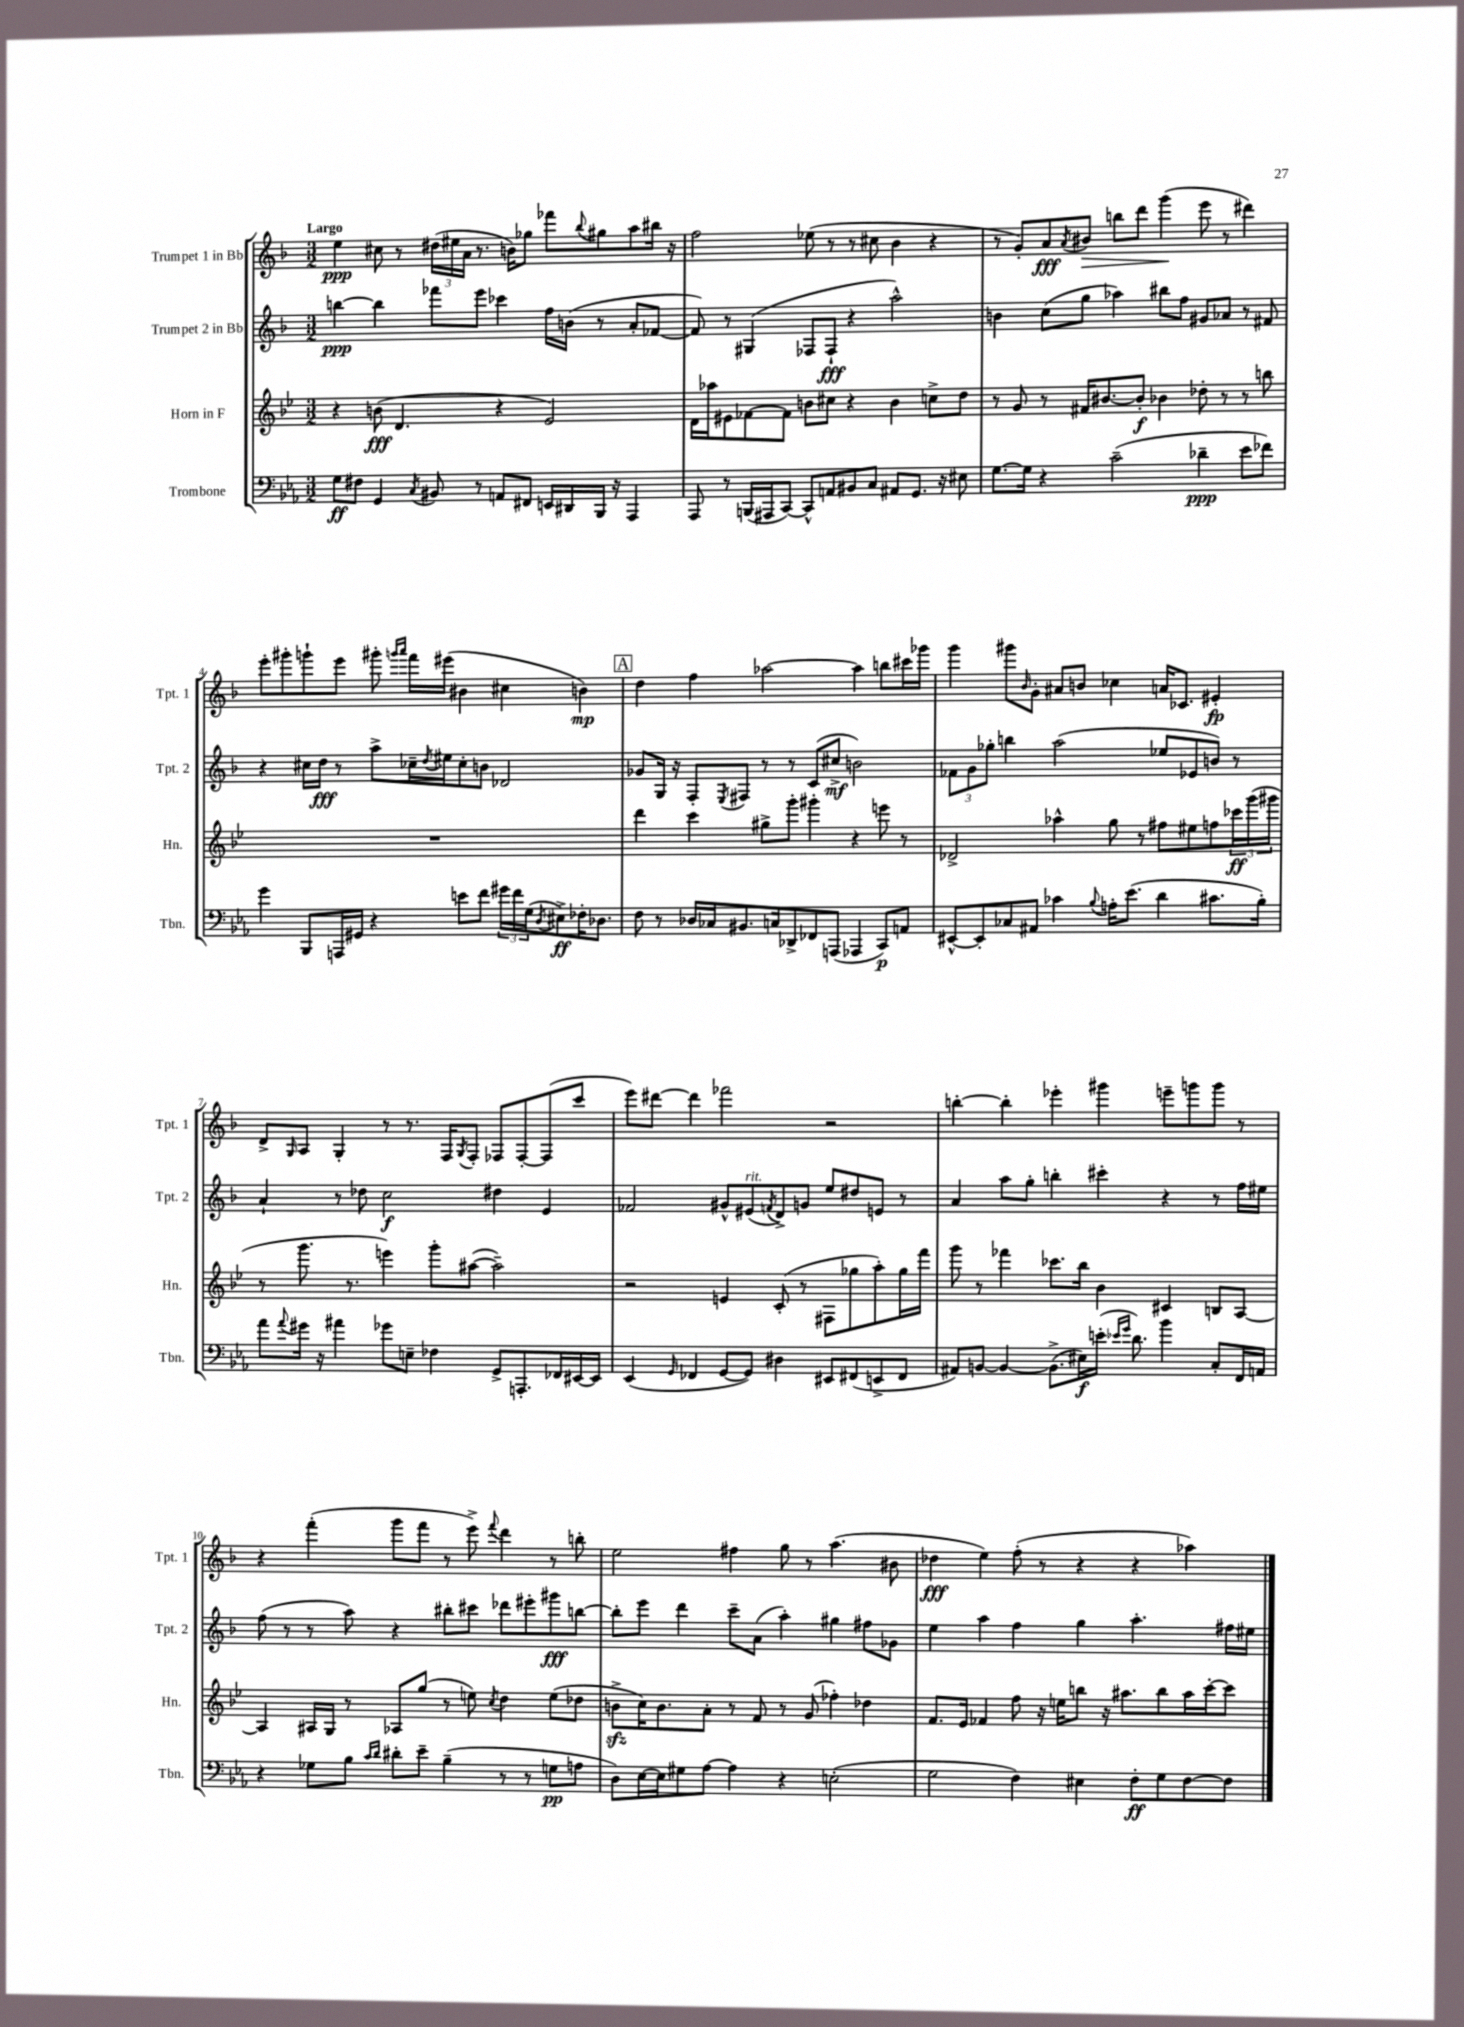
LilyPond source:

<<
\new StaffGroup <<
\new Staff = "s0" \with { instrumentName = "Trumpet 1 in Bb" shortInstrumentName = "Tpt. 1" } {
    \clef treble \key f \major \numericTimeSignature \time 3/2 \tempo "Largo"
    e''4\ppp cis''8 r8 \tuplet 3/2 { dis''16( eis''16 a'16 } r8. b'16) ges''8 fes'''8 \appoggiatura { bes''8 } gis''8 a''8 bis''16 r16 |
    f''2 ees''8( r8 r8 cis''8 bes'4 r4 |
    r8 g'8-.) a'8\fff \acciaccatura { a'8 } bis'8\> b''8 d'''8 g'''4\!( e'''8 r8 dis'''4) |
    e'''8-. gis'''8-. g'''8-! e'''8 gis'''8-. \grace { g'''16 a'''16 } f'''16 eis'''16( bis'4 cis''4 b'4\mp) |
    \mark \markup { \box "A" } d''4 f''4 aes''2~ aes''4 b''8 cis'''16 ges'''16 |
    g'''4 gis'''8 \grace { bes'16 } g'8-. ais'8 b'8 ces''4 a'16 ces'8. eis'4-.\fp |
    d'8-> \grace { g16 } a8 g4-. r8 r8. f16 \acciaccatura { g8 } f8-. fes8 fes8~-. fes8( c'''8 |
    e'''8) dis'''8~ dis'''4 fes'''2 r2 |
    b''4~-. b''4-. ees'''4-. gis'''4 e'''8-- g'''8 g'''8 r8 |
    r4 f'''4-.( g'''8 f'''8 r8 e'''8->) \appoggiatura { f'''8 } d'''4 r8 b''8-. |
    e''2 fis''4 g''8 r8 a''4.( bis'8 |
    des''4\fff e''4) f''8-.( r8 r4 r4 aes''4) \bar "|." |
}
\new Staff = "s1" \with { instrumentName = "Trumpet 2 in Bb" shortInstrumentName = "Tpt. 2" } {
    \clef treble \key f \major \numericTimeSignature \time 3/2
    b''4~\ppp b''4 fes'''8 e'''8 ces'''4 f''16 b'16( r8 a'8-. fes'8~ |
    fes'8) r8 gis4( fes8 fes8-!\fff r4 a''2-^) |
    b'4 c''8( g''8 aes''4) bis''8 f''8 gis'8 aes'8 r8 fis'8 |
    r4 cis''16 d''16\fff r8 a''8-> ces''16-- \acciaccatura { d''8 } eis''16 ces''8-. b'8 des'2 |
    \mark \markup { \box "A" } ges'8 g16 r16 f8-. \acciaccatura { e8 } fis8 r8 r8 c'8( cis''8->\mf b'2) |
    \tuplet 3/2 { fes'8 g'8 ges''8-. } b''4 a''2( ees''8 ees'8 b'8) r8 |
    a'4-! r8 des''8 c''2\f dis''4 e'4 |
    fes'2 gis'8-^ eis'8^\markup { \italic "rit." }( \acciaccatura { f'8 } d'8->) g'8 e''8 dis''8 e'8 r8 |
    a'4 a''8 g''8-. b''4-. cis'''4-. r4 r8 f''16 eis''16 |
    f''8( r8 r8 a''8) r4 bis''8-. cis'''8 des'''8 eis'''8-. gis'''8\fff b''8~ |
    b''8-. e'''8 d'''4 c'''8-- a'8( a''4-.) gis''4 fis''8 ges'8 |
    e''4 a''4 f''4 g''4 a''4.-. fis''16 eis''16 \bar "|." |
}
\new Staff = "s2" \with { instrumentName = "Horn in F" shortInstrumentName = "Hn." } {
    \clef treble \key bes \major \numericTimeSignature \time 3/2
    r4 b'8\fff( d'4. r4 ees'2) |
    d'16 aes''16 eis'8 fes'8~ fes'8 b'8 cis''8 r4 b'4 c''8-> d''8 |
    r8 g'8 r8 fis'16 bis'8.~ bis'8-.\f bes'4 des''8-. r8 r8 b''8 |
    R1. |
    \mark \markup { \box "A" } d'''4 c'''4 gis''8-> g'''8-. gis'''4-. r4 e'''8 r8 |
    des'2-> aes''4-^ g''8 r8 fis''8 eis''8 f''8 \tuplet 3/2 { ces'''16\ff g'''16( gis'''16 } |
    r8 g'''8. r8. e'''4) g'''8-. ais''8~( ais''2--) |
    r2 e'4 c'8-.( r8 fis8 ges''8 a''8-.) ges''16 f'''16 |
    g'''8 r8 fes'''4 ces'''8. bes''16 bes'4 cis'4 b8 a8~ |
    a4 ais16 g16 r8 aes8 g''8( r8 e''8) \acciaccatura { c''8 } d''4 e''8( des''8 |
    b'8->\sfz c''16) b'8. a'8-. r8 f'8 r8 g'8( fes''4-.) des''4 |
    f'8. ees'16 fes'4 f''8 r16 e''16 b''8 r16 ais''8. b''8 ais''16 c'''16~-. c'''8 \bar "|." |
}
\new Staff = "s3" \with { instrumentName = "Trombone" shortInstrumentName = "Tbn." } {
    \clef bass \key ees \major \numericTimeSignature \time 3/2
    g8\ff fis8 g,4 \acciaccatura { c8 } bis,8 r8 a,8 fis,8 e,16 dis,16 bes,,16 r16 aes,,4 |
    aes,,8 r8 b,,16( ais,,16 c,8~) c,8-^ a,8 bis,8 c8 ais,8 g,8. r16 eis8 |
    g8.~ g16 r4 c'2--( des'4--\ppp ees'8 fes'8) |
    g'4 bes,,8 a,,16 gis,16 r4 e'8 f'8 \tuplet 3/2 { gis'16 f'16 g16( } \acciaccatura { d8 } eis8->\ff) fes16-. des8. |
    \mark \markup { \box "A" } f8 r8 des16 ces16 bis,8. c16 des,8-> fes,8 a,,8( aes,,4 c,8\p) a,8 |
    eis,8~-^ eis,8-. ces8 ais,8 ces'4 \appoggiatura { bes8 } a16-. ees'8.( d'4 cis'8. bes16-.) |
    aes'8 \appoggiatura { aes'8 } gis'16 r16 ais'4 ges'8 e8-- fes4 g,8-> a,,8.-. fes,16 eis,16~ eis,16 |
    ees,4( \grace { g,16 } fes,4 g,8~ g,8) dis4 eis,8 fis,8( e,8-> fis,8 |
    ais,8) b,8~ b,4~ b,8.->( eis16\f) e'16-.( \grace { ees'16 g'16 } d'8.) bes'4 c8-. f,16 a,16 |
    r4 ges8 bes8 \grace { c'16 d'16 } dis'8-. ees'8-- bes4--( r8 r8 g8\pp a8 |
    d8) ees16~ ees16 gis8 aes8~ aes4 r4 e2-.( |
    g2 f4) eis4 f8-.\ff g8 f8~ f8 \bar "|." |
}
>>
>>
